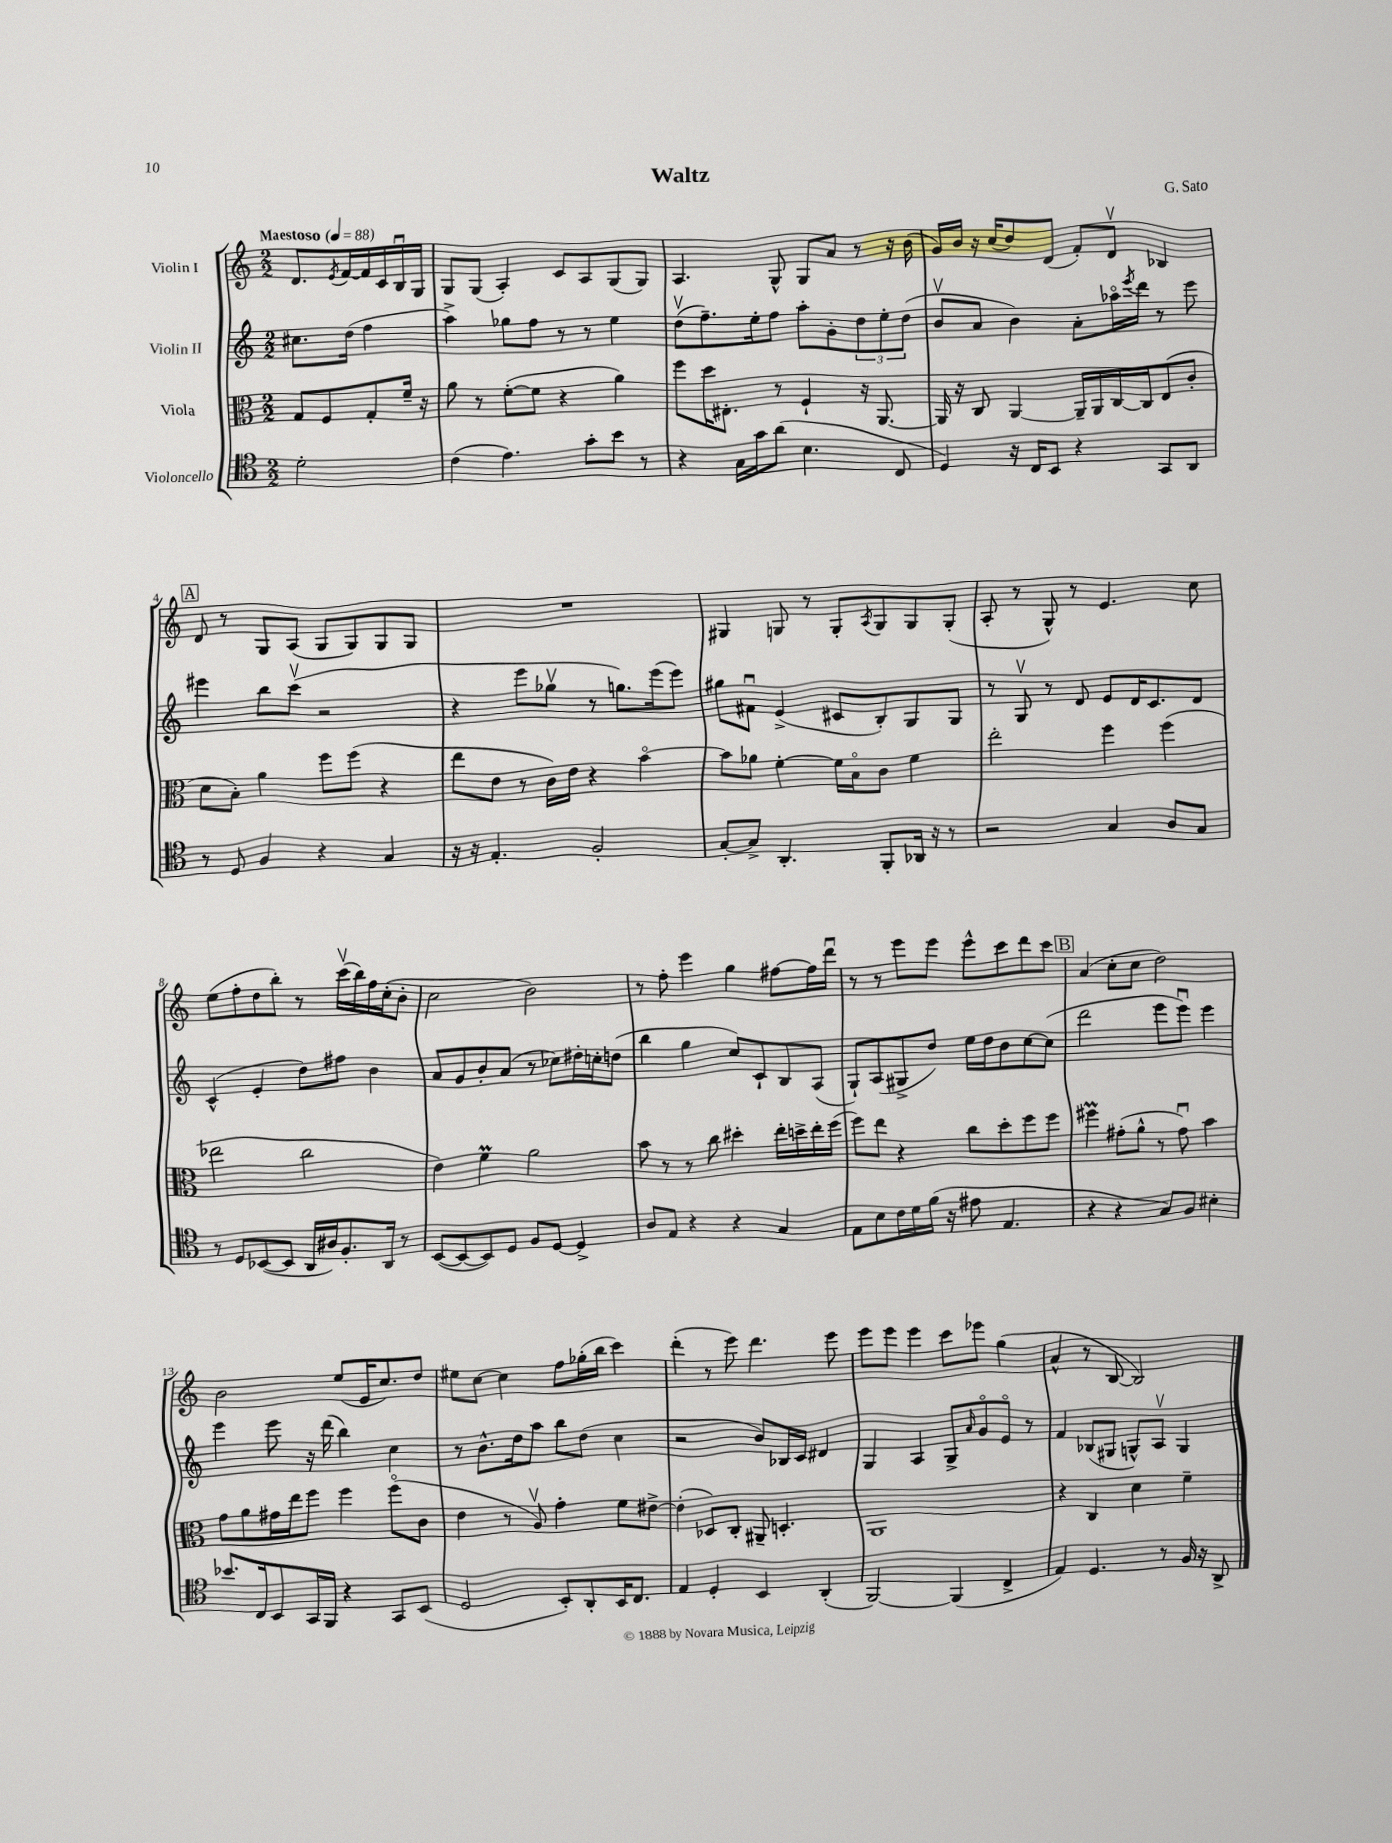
\header { title = "Waltz" composer = "G. Sato" }
<<
\new StaffGroup <<
\new Staff = "s0" \with { instrumentName = "Violin I" } {
    \clef treble \key c \major \numericTimeSignature \time 2/2 \partial 2 \tempo "Maestoso" 4 = 88
    d'8. \acciaccatura { e'8 } f'16~ f'16 c'16 b16\downbow g16 |
    g8 g8( a4-.) c'8 a8 g8( g8) |
    a4. g8-^ g8 a'8 r8 r16 b'16( |
    g'16) b'16 r16 c''16( d''8) d'8( f'8-.) d'8\upbow bes4 |
    \mark \markup { \box "A" } d'8 r8 g8 a8( g8 g8) g8 g8 |
    R1 |
    gis4 g8 r8 g8-. \acciaccatura { a8 } g8 g8 g8-.( |
    a8-. r8 g8-^) r8 e'4. c''8 |
    e''8( f''8-. d''8 b''8-.) r8 c'''16\upbow( b''16) f''16 c''16-.( b'8-. |
    c''2 b'2) |
    r8 f''8-. e'''4 g''4 fis''8~ fis''16 d'''16\downbow |
    r8 r8 e'''8 e'''8 e'''8-^ c'''8 d'''8 c'''8 |
    \mark \markup { \box "B" } a'4( c''8-. c''8 d''2) |
    b'2 e''8( e'16 c''8.) d''8 |
    eis''8 c''8~ c''4 f''8 ges''16-.( b''16 c'''4) |
    d'''4-.( r8 e'''8) d'''4. e'''8 |
    e'''8 e'''8 e'''4 c'''8 ees'''8 g''4( |
    a'4-^ r8 b8~ b2) \bar "|." |
}
\new Staff = "s1" \with { instrumentName = "Violin II" } {
    \clef treble \key c \major \numericTimeSignature \time 2/2 \partial 2
    cis''8. d''16( f''4 |
    a''4->) ges''8 f''8 r8 r8 e''4 |
    d''8\upbow( f''8.--) e''16-. f''8 a''8-. g'8-. \tuplet 3/2 { d''8 e''8-. d''8( } |
    b'8\upbow a'8 b'4) a'8-. aes''16\flageolet \acciaccatura { e'''8 } d'''16 r8 e'''8 |
    \mark \markup { \box "A" } eis'''4 b''8 c'''8\upbow( r2 |
    r4 e'''8 ges''8\upbow r8 g''8.) e'''16( e'''8) |
    gis''8 fis'8\downbow e'4->( cis'8 b8-.) g8 g8 |
    r8 g8\upbow r8 d'8 e'8 d'16 c'8. d'8 |
    c'4-^( e'4-. d''8) fis''8 b'4 |
    a'8 g'8 b'8-. a'8( r8 ces''8) dis''16-. c''16-. d''8( |
    b''4 g''4 c''8) c'8-! b8 a8( |
    g8-!) a8( gis8-> d''8) e''16 d''16 b'8 c''8~ c''8( |
    \mark \markup { \box "B" } d'''2 e'''8 e'''8\downbow) e'''4 |
    e'''4 e'''8 r16 d'''16( b''4) c''4 |
    r8 b'8.-^ d''16 a''8 b''8 d''8( c''4 |
    r2 b'8) bes16 c'16 dis'4 |
    g4 a4 g8-> \grace { a'16 } g'8\flageolet e'8\flageolet r8 |
    f'4 bes8( gis8 g8-^) a8\upbow g4 \bar "|." |
}
\new Staff = "s2" \with { instrumentName = "Viola" } {
    \clef alto \key c \major \numericTimeSignature \time 2/2 \partial 2
    g8 f8 g8-. f'16-- r16 |
    a'8 r8 f'8~-.( f'8 r4 a'4) |
    f''8 d''16 eis8.-. r8 f4-! r16 a,8.~ |
    a,16 r16 c8 a,4~ a,16-- a,16 c16~ c16 e8( c'8-. |
    \mark \markup { \box "A" } d'8 b8-.) a'4 f''8 f''8( r4 |
    e''8 e'8 r8 c'16) e'16 r4 b'4~\flageolet |
    b'8 aes'8 f'4~-. f'16 b16\flageolet c'8 f'4 |
    e''2-. f''4 f''4( |
    ees''2 c''2 |
    e'4) f'4\prall a'2 |
    b'8 r8 r8 c''8 dis''4-. e''16-. d''16-> e''16-. f''16( |
    f''8) e''8 r4 c''8 d''8-. f''8 f''8 |
    \mark \markup { \box "B" } fis''4\prall gis'8-.( a'8-^ r8 gis'8\downbow) b'4 |
    g'8 a'8 gis'16 e''16 f''8 f''4 f''8\flageolet( c'8 |
    e'4 r8 a8\upbow) g'4-. f'8 eis'8~-> |
    eis'4-.( des8) c8-. ais,8-- d4.-. |
    a,1 |
    r4 c4 d'4 f'4-- \bar "|." |
}
\new Staff = "s3" \with { instrumentName = "Violoncello" } {
    \clef tenor \key c \major \numericTimeSignature \time 2/2 \partial 2
    d'2-. |
    c'4( e'4.) g'8-. b'8 r8 |
    r4 g16 g'16 a'8( b4. c8 |
    d4) r16 c16 b,8 r4 g,8 a,8 |
    \mark \markup { \box "A" } r8 d8 f4 r4 g4 |
    r16 r16 e4.-. f2-. |
    g8~-. g8-> a,4.-. f,8-. aes,16 r16 r8 |
    r2 g4 a8 g8 |
    r8 d8 bes,8~( bes,8 a,16 ais16) f8.-. a,16 r8 |
    b,8~( b,8~ b,8) d8 f8 d8~ d4-> |
    a8 e8 r4 r4 g4 |
    e8 b8 c'16 d'16 f'16( r16 eis'8 e4. |
    \mark \markup { \box "B" } r4 r4 g8) f8 bis4-. |
    bes'8. c16 b,8 g,16 f,16 r4 g,8 b,8( |
    d2 b,8-.) a,8-. b,16 c8. |
    e4 d4-. b,4 a,4-.( |
    f,2~) f,4( c4-> |
    e4) d4. r8 f16 r16 a,8-> \bar "|." |
}
>>
>>
